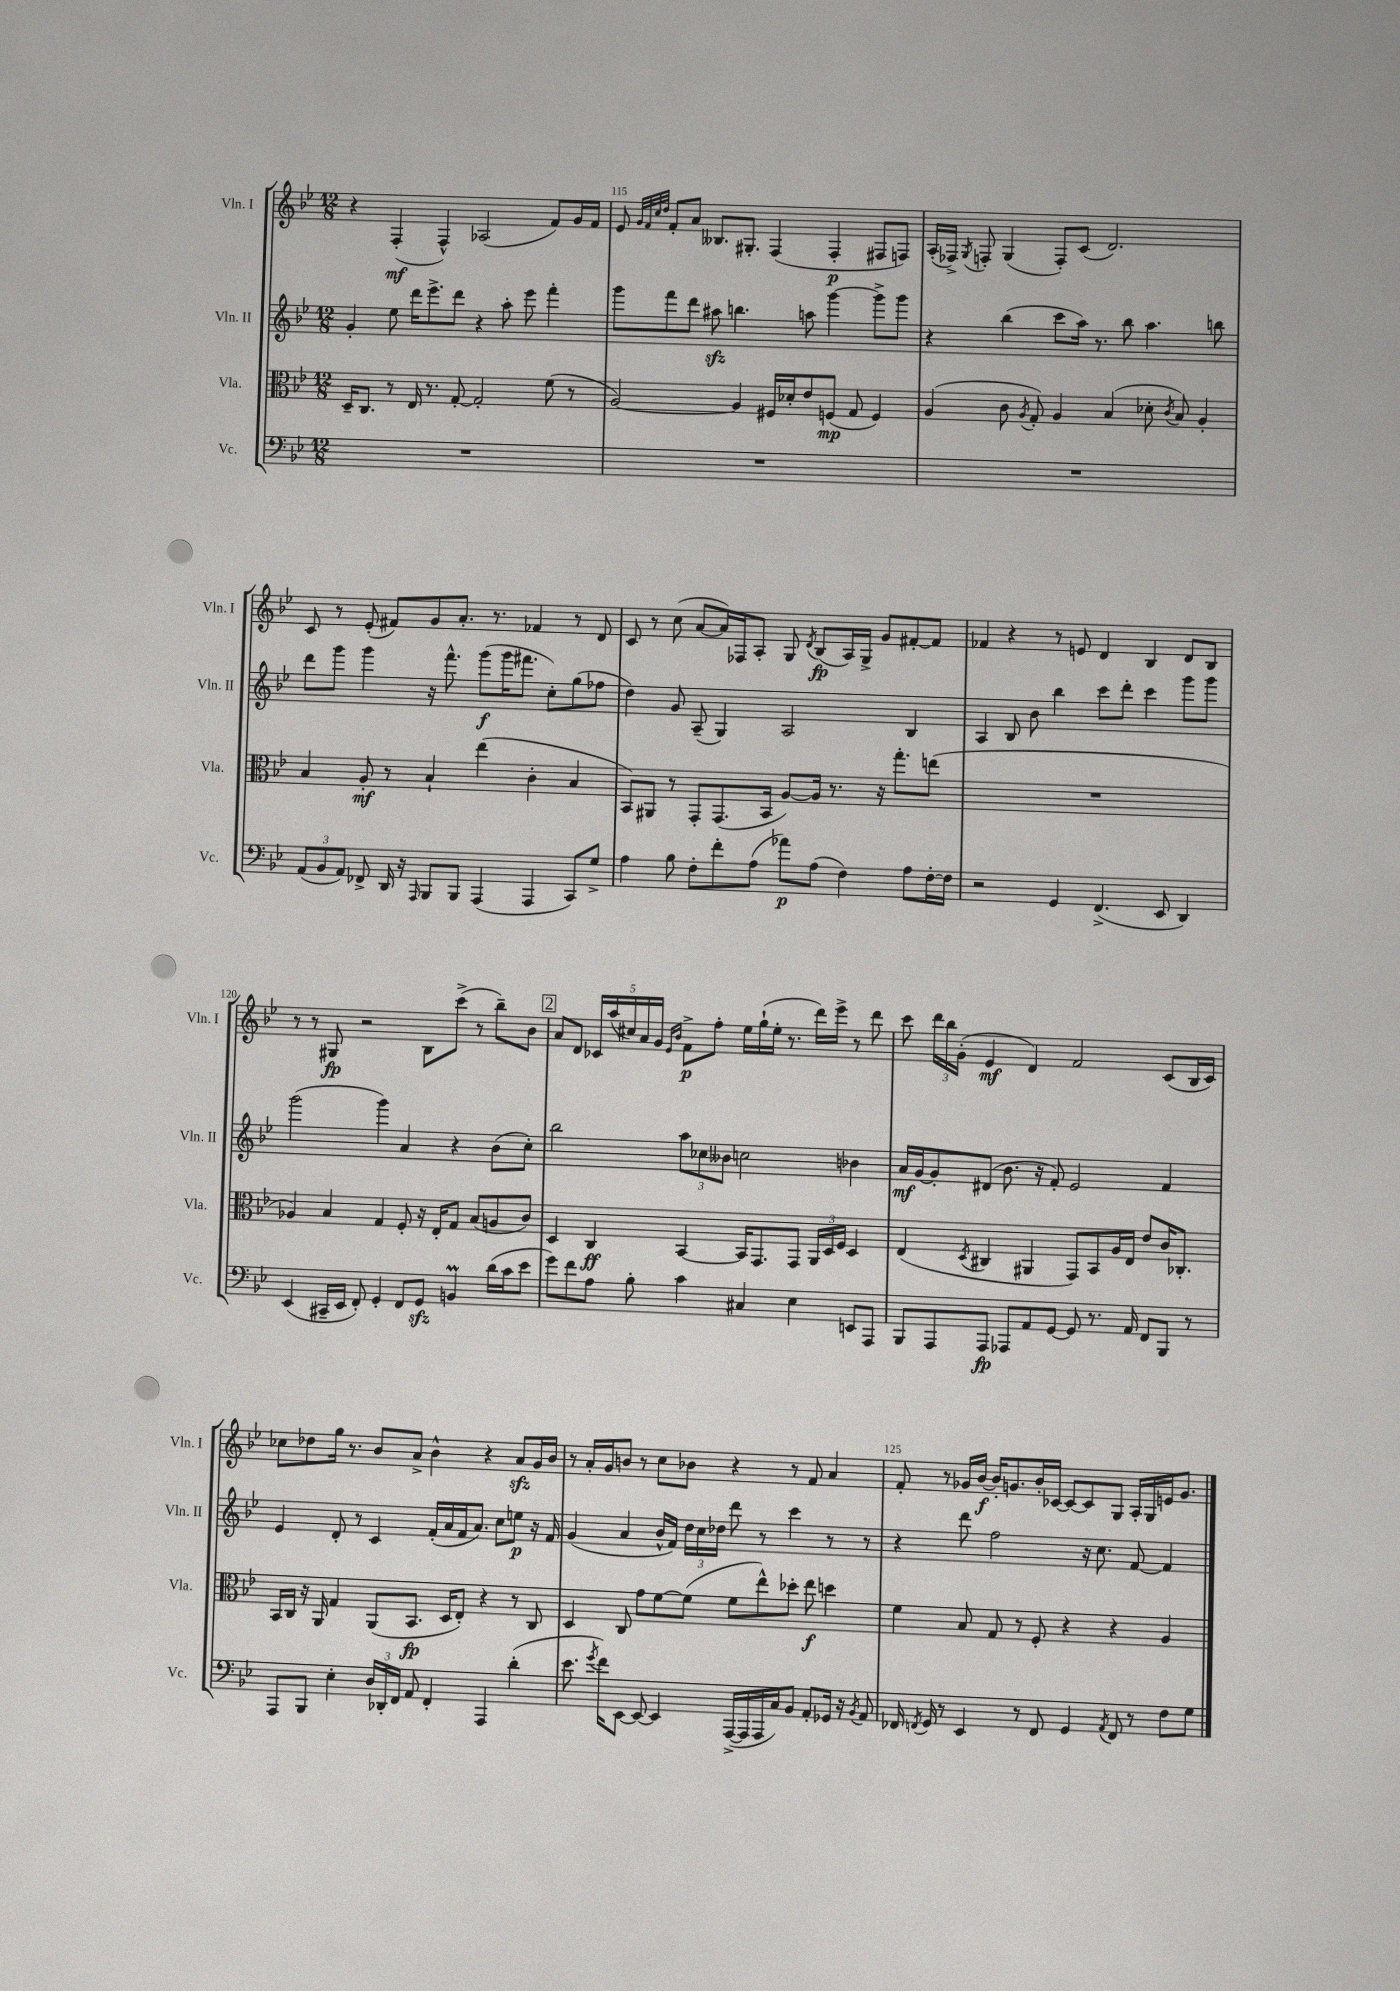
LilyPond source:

<<
\new StaffGroup <<
\new Staff = "s0" \with { instrumentName = "Vln. I" shortInstrumentName = "Vln. I" } {
    \clef treble \key bes \major \numericTimeSignature \time 12/8
    \autoBeamOff r4 f4-.\mf( f4-^) aes2( f'8[) g'16 f'16] |
    ees'8 \grace { g'32[ f'32 c''32 d''32] } f'8[-. a'8] beses8.[ gis8.]-. f4( f4-.\p fis8[ f8]) |
    a16[-.( fes16]->) \acciaccatura { g8 } f8-. g4( f8[-.) c'8]( d'2.) |
    c'8 r8 ees'8-.( fis'8[) g'8 a'8.]-. r8. fes'4 r8 d'8 |
    c'8 r8 c''8( a'8[~ a'16) fes16 a8]-. g8 \acciaccatura { d'8 } bes8[\fp( a16) g16]-> g'8[ fis'8~-. fis'8] |
    fes'4 r4 r8 e'8 d'4 bes4 d'8[ bes8] |
    r8 r8 gis8\fp r2 bes8[ c'''8]->( r8 bes''8[--) bes'8] |
    \mark \markup { \box "2" } a'8[ d'8] \tuplet 5/4 { ces'16[ a''16( cis''16) a'16 g'16] } \grace { ees'16[ bes'16] } f'8[->\p f''8]-. ees''16[ g''16-!( ees''16]-. r8. d'''16[) ees'''16]-> r8 d'''8 |
    c'''8 \tuplet 3/2 { d'''16[ bes''16 g'16]-.( } ees'4\mf d'4) f'2 c'8[( bes16 c'16]) |
    ces''8[ des''8 g''16] r8. bes'8[ a'8]-> bes'4-^ r4 a'8[\sfz g'16 bes'16] |
    r8 a'16[-. g'16 b'8] r8 c''8[ bes'8] r4 r8 f'8 a'4 |
    f'8-. r8 ges'16[ bes'16]~\f bes'16[-. g'8. bes'16-. ces'16]~ ces'8[~ ces'8 g8] a16[-. g16 e'16 g'8.] \bar "|." |
}
\new Staff = "s1" \with { instrumentName = "Vln. II" shortInstrumentName = "Vln. II" } {
    \clef treble \key bes \major \numericTimeSignature \time 12/8
    \autoBeamOff g'4-. ees''8 d'''16[ ees'''8.-> d'''8] r4 a''8-. ees'''8 f'''4-. |
    g'''8[ f'''8 d'''8] ais''8\sfz b''4. a''8 g'''4~ g'''8[-> g'''8] |
    r4 bes''4( c'''8[ a''16]) r8. bes''8 a''4. b''8 |
    d'''8[ g'''8] g'''4 r16 f'''8.-^ g'''8[\f( g'''16 fis'''8.] c''8[-.) g''8( fes''8] |
    d''4) g'8 a8--( g4) a2 bes4 |
    a4 bes8 bes'8 bes''4 c'''8[ d'''8]-. c'''4 g'''8[ g'''8] |
    g'''2( g'''4) a'4 r4 bes'8[( c''8]-.) |
    \mark \markup { \box "2" } bes''2 \tuplet 3/2 { a''8[ ces''8 beses'8] } c''2 bes'4 |
    a'16[\mf g'16~ g'8-. dis'8]( bes'8. r16 f'8-.) ees'2 f'4 |
    ees'4 d'8-. r8 c'4 f'16[-.( a'16 f'16 a'8.]) c''8[ e''8]\p r16 f'16 |
    g'4( a'4 bes'16[-^ f'16]) \tuplet 3/2 { d''16[ c''16 des''16] } d'''8 r8 c'''4 r8 r8 |
    r4 d'''8 f''2 r16 c''8. f'8~ f'4 \bar "|." |
}
\new Staff = "s2" \with { instrumentName = "Vla." shortInstrumentName = "Vla." } {
    \clef alto \key bes \major \numericTimeSignature \time 12/8
    \autoBeamOff d16[-- c8.] r8 ees16 r8. g8~-. g2-. f'8( r8 |
    a2~) a4 fis16[ des'16-. ees'8 f8]\mp( g8 f4) |
    a4( c'8 \acciaccatura { a8 } g8-.) a4 bes4( des'8-. \acciaccatura { c'8 } bes8) a4-. |
    bes4 a8-.\mf r8 bes4-! ees''4( c'4-. bes4 |
    bes,8[) ais,8] r8 g,8[-. g,8.( bes,16] a8[~) a16] r8. r16 g''8.[-. e''8]( |
    R1. |
    aes4) bes4 g4 f8-. r16 ees16[-. g8] bes8[( a8 c'8]) |
    \mark \markup { \box "2" } d4 c4\ff bes,4~ bes,16[ g,8. g,8] \tuplet 3/2 { a,16[ d16 f16] } d4 |
    ees4( \acciaccatura { d8 } cis4 ais,4 g,8[) bes,8 a16 ees16] ees'8[ c'16 ces8.]-. |
    bes,16[ c16] r16 a,16 g4 a,8[( bes,8.]\fp d16[ ees8]-.) r4 r8 c8 |
    d4 c8 g'8[ f'8~ f'8]( f'8[ ees''8-^) des''8]-. ees''8\f d''4 |
    f'4 bes8 g8 r8 f8-. r4 r4 a4 \bar "|." |
}
\new Staff = "s3" \with { instrumentName = "Vc." shortInstrumentName = "Vc." } {
    \clef bass \key bes \major \numericTimeSignature \time 12/8
    \autoBeamOff R1. |
    R1. |
    R1. |
    \tuplet 3/2 { a,8[( bes,8 a,8]) } fes,8-> d,16 r16 \grace { a,,16 } bes,,8[ bes,,8] a,,4( a,,4 c,8[) g8]-> |
    a4 bes8 f8[-. f'8-. a8]( aes'8[\p) a8]( f4) a8[ f16~-. f16] |
    r2 g,4 f,4.->( ees,8 d,4) |
    ees,4( cis,16[-- ees,16] f,8-.) g,4-. f,8[ g,8]\sfz b,4\prall d'16[( c'16 ees'8] |
    \mark \markup { \box "2" } g'8[) f'8 a8] bes8-. c'4 cis4 ees4 e,8[ a,,8] |
    bes,,8[ a,,8 a,,8]\fp aes,,8[ a,8 g,8]~ g,8 r8. a,16 f,8[ bes,,8] r8 |
    a,,8[ bes,,8] ees4-. \tuplet 3/2 { d16[ des,16-. f,16] } a,8 f,4-. a,,4 d'4-.( |
    ees'8. \acciaccatura { g'8 } f'16[) ees,8]~ ees,8~ ees,4 a,,16[~->( a,,16 a,,16 c16) bes,8] a,8[-. ges,16] r16 \acciaccatura { bes,8 } a,8 |
    fes,16 \acciaccatura { f,8 } g,16 r8 ees,4 r8 f,8 g,4 \acciaccatura { a,8 } f,8 r8 f8[ g8] \bar "|." |
}
>>
>>
\layout { \context { \Score currentBarNumber = #114 \override BarNumber.break-visibility = ##(#f #t #t) barNumberVisibility = #(every-nth-bar-number-visible 5) } }
